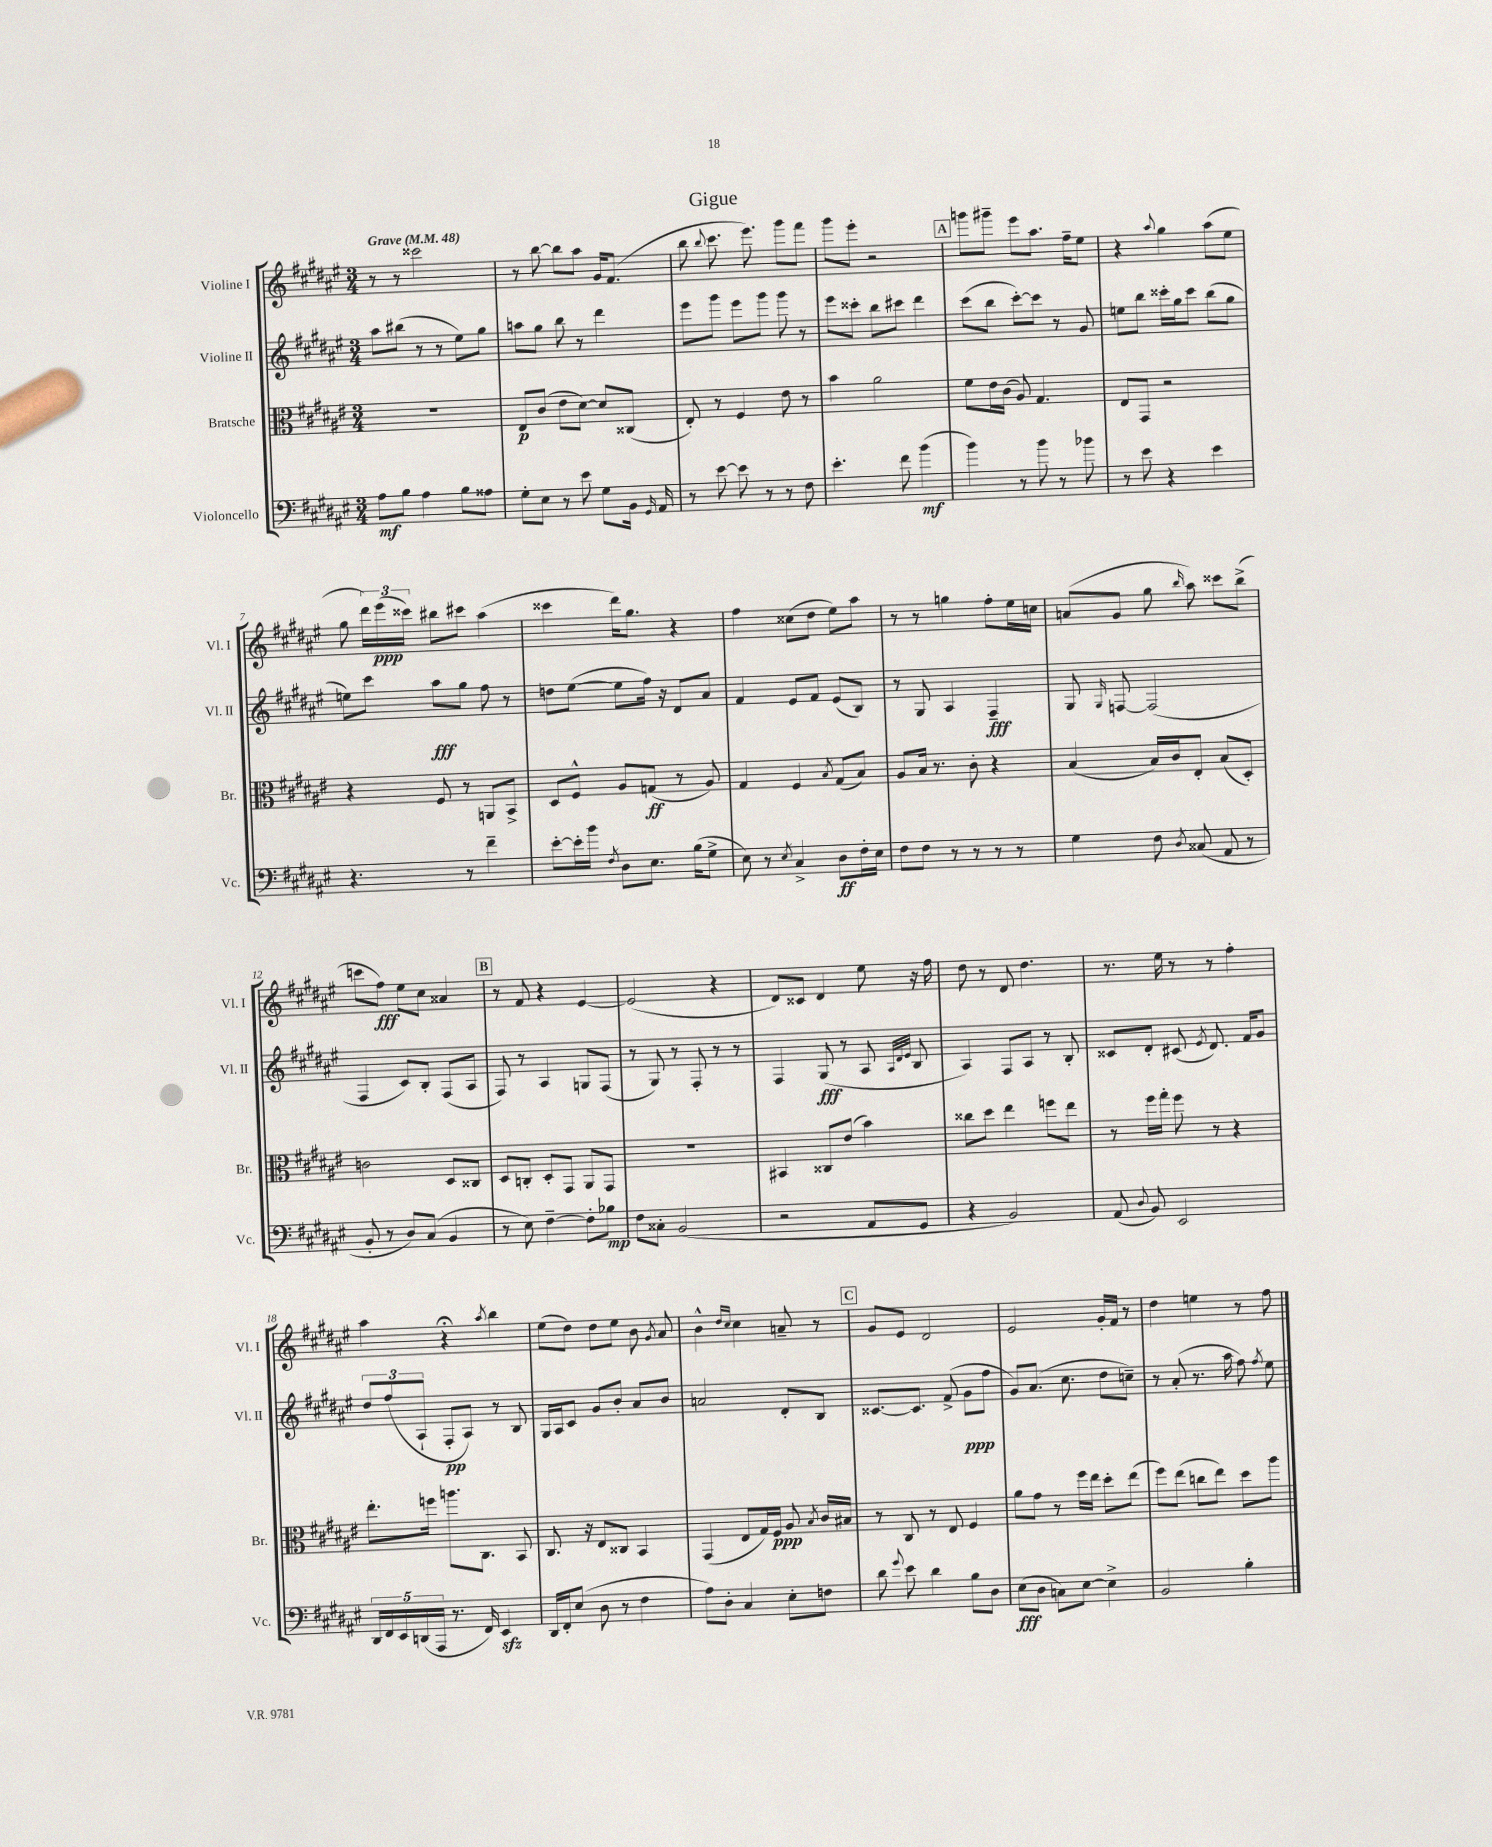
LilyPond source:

\header { title = "Gigue" }
<<
\new StaffGroup <<
\new Staff = "s0" \with { instrumentName = "Violine I" shortInstrumentName = "Vl. I" } {
    \clef treble \key fis \major \numericTimeSignature \time 3/4 \tempo "Grave" 4 = 48
    \autoBeamOff r8 r8 cisis'''2 |
    r8 b''8~ b''8[ ais''8] gis'16[ fis'8.]( |
    b''8 \appoggiatura { b''8 } cis'''8. eis'''8.) gis'''8[ fis'''8] |
    gis'''8[ eis'''8]-. r2 |
    \mark \markup { \box "A" } g'''8[ gis'''8]-- eis'''8[ ais''8.] fis''16[-- eis''8] |
    r4 \appoggiatura { ais''8 } gis''4 ais''8[( eis''8] |
    gis''8 \tuplet 3/2 { dis'''16[) eis'''16\ppp( cisis'''16]) } bis''8[ cis'''8] ais''4( |
    cisis'''4 dis'''16[) gis''8.] r4 |
    fis''4 cisis''8[( dis''8] eis''8[) ais''8] |
    r8 r8 g''4 fis''8[-. eis''16 c''16] |
    a'8[( gis'8] gis''8 \grace { b''16 } ais''8) cisis'''8[ b''8]->( |
    c'''8[ fis''8]\fff) eis''8[ cis''8] aisis'4 |
    \mark \markup { \box "B" } r8 fis'8 r4 eis'4~ |
    eis'2( r4 |
    dis'8[) cisis'8] dis'4 eis''8 r16 fis''16 |
    dis''8 r8 dis'8 dis''4. |
    r8. eis''16 r8 r8 fis''4-. |
    ais''4 r4\fermata \acciaccatura { ais''8 } b''4 |
    eis''8[( dis''8]) dis''8[ eis''8] b'8 \acciaccatura { gis'8 } ais'8 |
    b'4-^ \grace { dis''16[ cis''16] } cis''4 a'8-- r8 |
    \mark \markup { \box "C" } gis'8[ eis'8] dis'2 |
    eis'2 gis'16[-. fis'16] r8 |
    dis''4 e''4 r8 fis''8 \bar "|." |
}
\new Staff = "s1" \with { instrumentName = "Violine II" shortInstrumentName = "Vl. II" } {
    \clef treble \key fis \major \numericTimeSignature \time 3/4
    \autoBeamOff ais''8[ bis''8]( r8 r8 eis''8[) gis''8] |
    a''8[ gis''8] b''8 r8 dis'''4 |
    eis'''8[ gis'''8] eis'''8[ gis'''8] gis'''8 r8 |
    eis'''8[ cisis'''8]-. b''8[ cis'''8] dis'''4 |
    \mark \markup { \box "A" } cis'''8[( b''8] cis'''8[~-.) cis'''8] r8 gis'8 |
    e''8[ b''8] cisis'''16[-. gis''16 cisis'''8] b''8[( gis''8] |
    e''8[) cis'''8] ais''8[\fff gis''8] fis''8 r8 |
    d''8[ eis''8]~( eis''8[ fis''16]) r16 dis'8[ ais'8] |
    fis'4 eis'8[ fis'8] eis'8[( b8]) |
    r8 gis8 ais4 fis4--\fff |
    gis8 \grace { gis16 } f8~ f2( |
    fis4 cis'8[) b8]-. fis8[( ais8] |
    \mark \markup { \box "B" } fis8) r8 ais4 g8[ fis8]( |
    r8 gis8) r8 fis8-. r8 r8 |
    fis4 gis8\fff( r8 ais8 \grace { ais32[ dis'32 eis'32] } b8 |
    ais4) fis8[ ais8] r8 b8-. |
    cisis'8[ dis'8]-. cis'8( \acciaccatura { eis'8 } dis'8.) fis'16[ gis'8] |
    \tuplet 3/2 { dis''8[ fis''8( ais8]-! } fis8[-.\pp ais8]) r8 b8 |
    gis16[ ais16 cis'8] gis'8[ b'8]-. ais'8[ b'8] |
    a'2 dis'8[-. b8] |
    \mark \markup { \box "C" } cisis'8.[~ cisis'8.] fis'8->( gis'8[\ppp fis''8] |
    gis'8[) ais'8.]( cis''8. dis''8[ c''8]--) |
    r8 ais'8-.( r8. ais''16 fis''8) \acciaccatura { fis''8 } eis''8 \bar "|." |
}
\new Staff = "s2" \with { instrumentName = "Bratsche" shortInstrumentName = "Br." } {
    \clef alto \key fis \major \numericTimeSignature \time 3/4
    \autoBeamOff R2. |
    eis8[\p cis'8]( eis'8[ dis'8]~) dis'8[ cisis8]( |
    eis8-.) r8 fis4 eis'8 r8 |
    b'4 ais'2 |
    \mark \markup { \box "A" } fis'8[ eis'16 cis'16]( ais8) gis4. |
    eis8[ gis,8] r2 |
    r4 fis8 r8 a,8[ b,8]-> |
    dis8[ fis8]-^ ais8[ g8]\ff( r8 ais8) |
    gis4 fis4 \acciaccatura { b8 } gis8[( b8]) |
    ais8[ b16] r8. cis'8-. r4 |
    b4( b16[) cis'16 eis8]-. b8[( dis8]-.) |
    c'2 dis8[ cisis8] |
    \mark \markup { \box "B" } dis8[ c8]-. dis8[-. gis,8] ais,8[ gis,8] |
    R2. |
    bis,4 cisis8[ eis'8]( b'4) |
    cisis''8[ dis''8] eis''4 f''8[ eis''8] |
    r8 fis''16[ gis''16]-. fis''8 r8 r4 |
    eis''8.[-. f''16] a''8.[ cis8.] b,8 |
    cis8. r16 eis8[ cisis8] b,4 |
    gis,4( eis8[ gis16) fis16]\ppp ais8 \acciaccatura { b8 } cis'16[ bis16] |
    \mark \markup { \box "C" } r8 cis8 r8 eis8 fis4 |
    ais'8[ gis'8] r8 fis''16[ eis''16] dis''8[-. eis''8]( |
    fis''8[) eis''8]( c''8[ eis''8]) dis''8[ ais''8] \bar "|." |
}
\new Staff = "s3" \with { instrumentName = "Violoncello" shortInstrumentName = "Vc." } {
    \clef bass \key fis \major \numericTimeSignature \time 3/4
    \autoBeamOff ais8[\mf b8] ais4 b8[ aisis8] |
    gis8[-. eis8] r8 eis'8 gis8[ b,16] \grace { gis,16 } ais,16 |
    r8 eis'8~ eis'8 r8 r8 fis8 |
    eis'4.-. fis'8 b'4\mf( |
    \mark \markup { \box "A" } b'4) r8 b'8 r8 bes'8 |
    r8 eis'8 r4 eis'4 |
    r4. r8 fis'4-- |
    eis'8[~-. eis'16-. b'16] \acciaccatura { fis8 } dis8[ eis8.] b16[( gis8]-> |
    eis8) r8 \acciaccatura { eis8 } cis4-> dis8[\ff fis16-. eis16] |
    fis8[ fis8] r8 r8 r8 r8 |
    gis4 fis8 \acciaccatura { dis8 } cisis8( ais,8 r8 |
    b,8-. r8 dis8[) cis8]( b,4 |
    \mark \markup { \box "B" } r8 eis8) fis4~-- fis8[-. bes8]\mp |
    fis8[ cisis8]-. b,2( |
    r2 ais,8[ gis,8] |
    r4 b,2) |
    ais,8( \appoggiatura { dis8 } b,8) eis,2 |
    \tuplet 5/4 { dis,16[ fis,16 eis,16 d,16( ais,,16] } r8. fis,16) eis,4\sfz |
    dis,16[ fis,16-. eis8]( dis8 r8 fis4 |
    ais8[) dis8]-. cis4 eis8[-. f8] |
    \mark \markup { \box "C" } dis'8 \appoggiatura { gis'8 } eis'8 dis'4 b8[ dis8] |
    eis8[\fff( dis8] c8[) eis8]~ eis4-> |
    b,2 b4-. \bar "|." |
}
>>
>>
